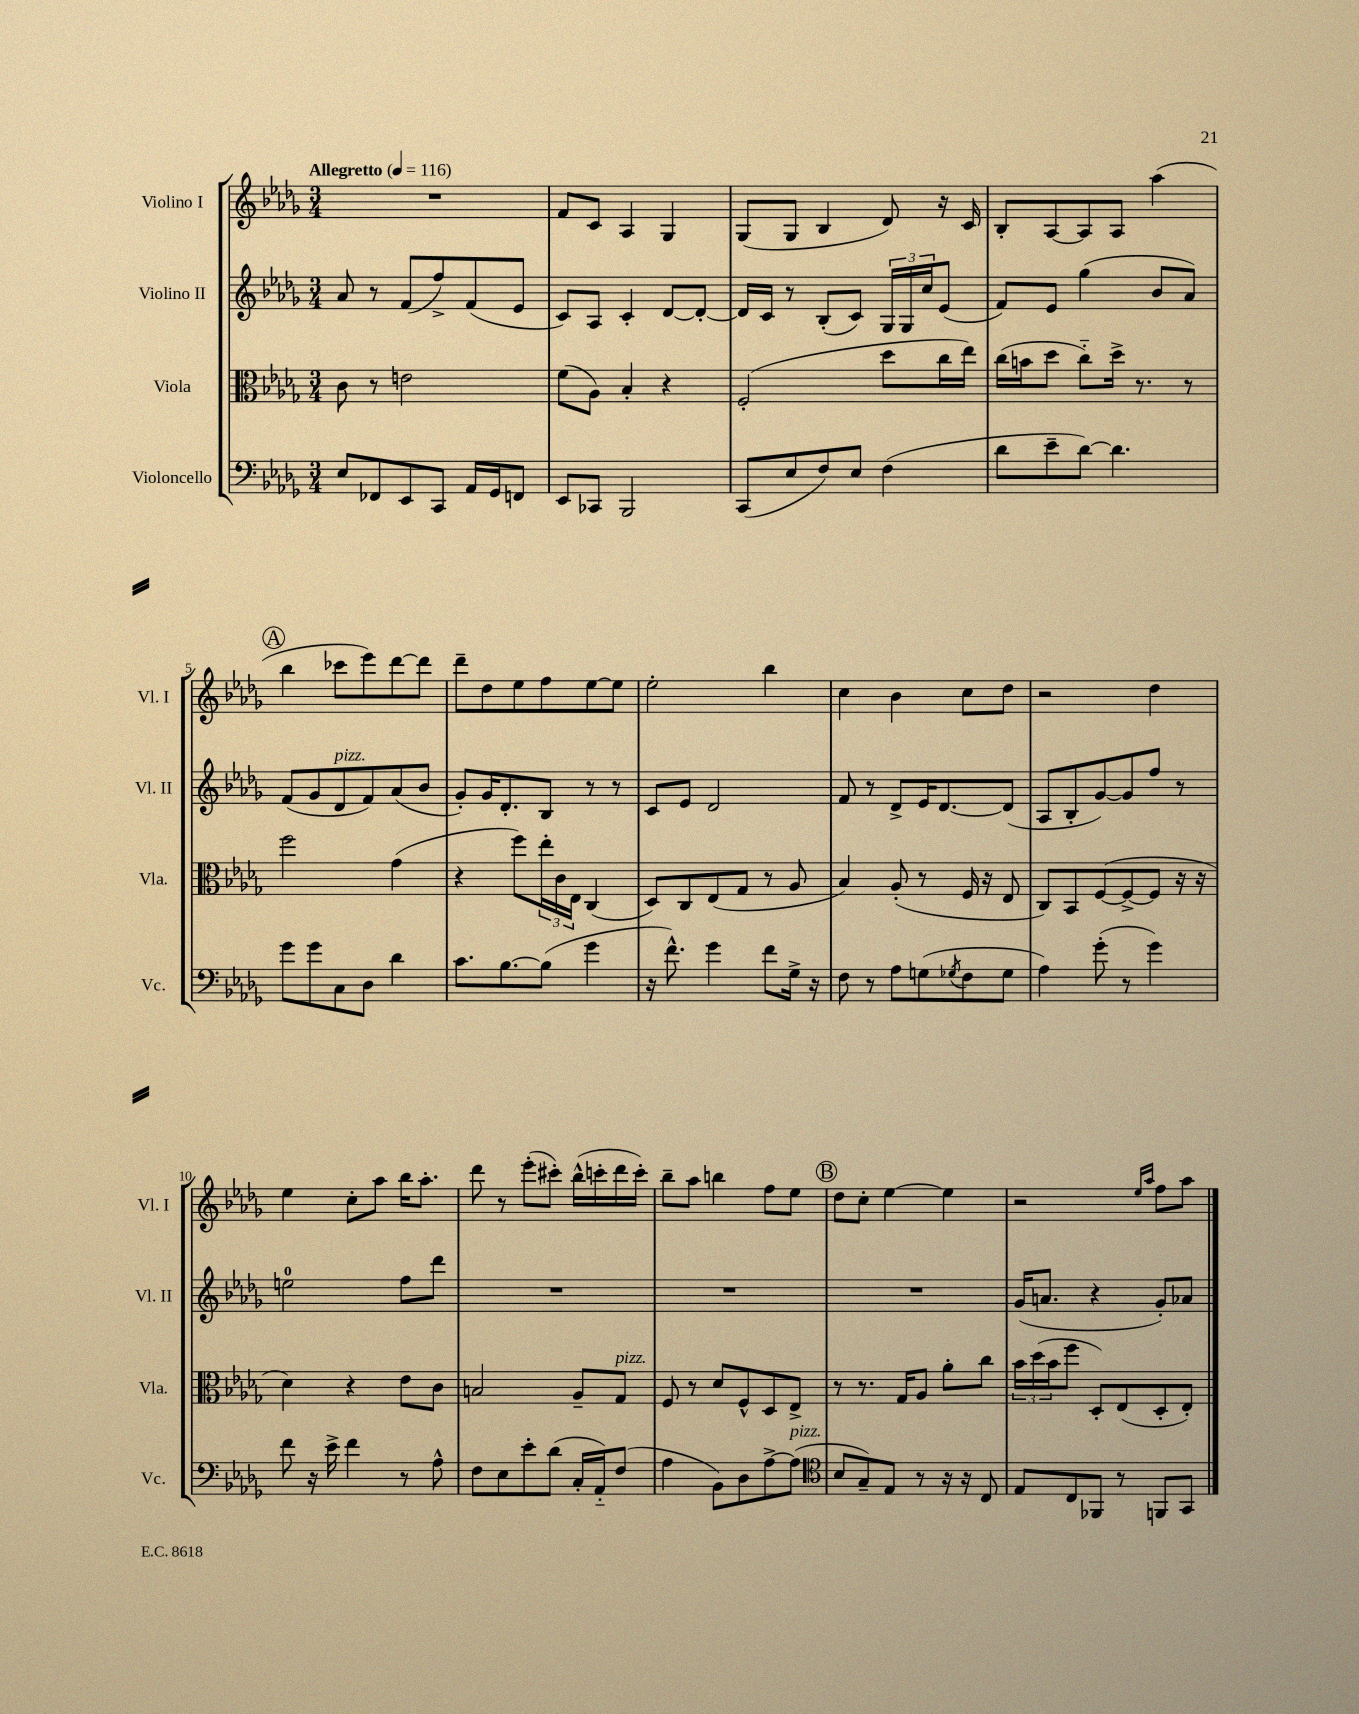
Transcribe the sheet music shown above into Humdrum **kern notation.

**kern	**kern	**kern	**kern
*part4	*part3	*part2	*part1
*staff4	*staff3	*staff2	*staff1
*I"Violoncello	*I"Viola	*I"Violino II	*I"Violino I
*I'Vc.	*I'Vla.	*I'Vl. II	*I'Vl. I
*clefF4	*clefC3	*clefG2	*clefG2
*k[b-e-a-d-g-]	*k[b-e-a-d-g-]	*k[b-e-a-d-g-]	*k[b-e-a-d-g-]
*M3/4	*M3/4	*M3/4	*M3/4
*MM116	*MM116	*MM116	*MM116
=1	=1	=1	=1
!	!	!	!LO:TX:a:B:t=Allegretto
8E-/L	8c\	8a-/	2.r
8FF-X/	8r	8r	.
8EE-/	2en\	(8f/L	.
8CC/J	.	8ff^/)	.
16AA-/LL	.	(8f/	.
16GG-/J	.	.	.
8FFn/J	.	8e-/J	.
=2	=2	=2	=2
8EE-/L	(8f\L	8c/L)	8f/L
8CC-X/J	8A-\J)	8A-/J	8c/J
2BBB-/	4B-'/	4c'/	4A-/
.	4r	[8d-/L	4G-/
.	.	8d-'/J_	.
=3	=3	=3	=3
(8CC/L	(2F'/	16d-/LL]	(8G-/L
.	.	16c/JJ	.
8E-/	.	8r	8G-/J
8F/)	.	(8B-'/L	4B-/
8E-/J	.	8c/J)	.
(4F\	8dd-\L	24G-/LL	8d-/)
.	.	24G-/	.
.	.	24cc/J	.
.	16cc\L	(8e-/J	16r
.	16ee-\JJ)	.	16c/
=4	=4	=4	=4
8d-\L	(16cc\LL	8f/L)	8B-'/L
.	16bn\J	.	.
8e-~\	8dd-\J	8e-/J	[8A-/
[8d-\J)	8cc\L)	(4gg-\	8A-/]
4.d-\]	16dd-^\Jk	.	8A-/J
.	8.r	.	.
.	.	8b-/L	(4aa-\
.	8r	8a-/J)	.
!!LO:LB:g=z
!!LO:REH:place=s1:t=A
=5	=5	=5	=5
8g-\L	2ff\	(8f/L	4bb-\
8g-\	.	8g-/	.
!	!	!LO:TX:a:i:t=pizz.	!
8C\	.	8d-/	8ccc-X\L
8D-\J	.	8f/)	8eee-\)
4d-\	(4g-\	(8a-/	[8ddd-\
.	.	8b-/J	8ddd-\J]
=6	=6	=6	=6
8.c\L	4r	8g-'/L)	8ddd-~\L
.	.	16g-/K	8dd-\
[8.B-\	.	8.d-'/	.
.	8ff\L)	.	8ee-\
(8B-\J]	24ee-'\L	8B-/J	8ff\
.	24c\	.	.
.	24E-\JJ	.	.
4g-\	(4C/	8r	[8ee-\
.	.	8r	8ee-\J]
=7	=7	=7	=7
16r	8D-/L)	8c/L	2ee-'\
8.f^^\)	.	.	.
.	8C/	8e-/J	.
4g-\	(8E-/	2d-/	.
.	8G-/J	.	.
8f\L	8r	.	4bb-\
16G-^\Jk	8A-/	.	.
16r	.	.	.
=8	=8	=8	=8
8F\	4B-/)	8f/	4cc\
8r	.	8r	.
8A-\L	(8A-'/	8d-^/L	4b-\
(8Gn\	8r	16e-/K	.
.	.	[8.d-/	.
8qG-X/	.	.	.
8F\	16F/	.	8cc\L
.	16r	.	.
8G-\J	8E-/	(8d-/J]	8dd-\J
=9	=9	=9	=9
4A-\)	8C/L)	8A-/L	2r
.	8BB-/	8B-'/	.
(8g-'\	([8F/	[8g-/)	.
8r	8F^/_	8g-/]	.
4g-\)	8F/J]	8ff/J	4dd-\
.	16r	8r	.
.	16r	.	.
!!LO:LB:g=z
=10	=10	=10	=10
8f\	4d-\)	2een\	4ee-\
16r	.	.	.
16e-^\	.	.	.
4f\	4r	.	8cc'\L
.	.	.	8aa-\J
8r	8e-\L	8ff\L	16bb-\KL
.	.	.	8.aa-'\J
8A-^^\	8c\J	8ddd-\J	.
=11	=11	=11	=11
8F\L	2Bn/	2.r	8ddd-\
8E-\	.	.	8r
8e-'\	.	.	(8eee-'\L
(8d-\J	.	.	8ccc#X'\J)
16C'/LL	8A-~/L	.	(16bb-^^\LL
16AA-/J)	.	.	16cccn'\
!	!LO:TX:a:i:t=pizz.	!	!
(8F/J	8G-/J	.	16ddd-\
.	.	.	16ccc'\JJ)
=12	=12	=12	=12
4A-\	8F/	2.r	8bb-~\L
.	8r	.	8aa-\J
8BB-\L)	8d-/L	.	4bbn\
8D-\	8F^^/	.	.
[8A-^\	8D-/	.	8ff\L
!LO:TX:a:i:t=pizz.	!	!	!
(8A-\J]	8E-^/J	.	8ee-\J
!!LO:REH:place=s1:t=B
=13	=13	=13	=13
*clefC4	*	*	*
8B-/L	8r	2.r	8dd-\L
8G-~/)	8.r	.	8cc'\J
8E-/J	.	.	[4ee-\
.	16G-/KL	.	.
8r	8A-/J	.	.
16r	8a-'\L	.	4ee-\]
16r	.	.	.
8C/	8cc\J	.	.
=14	=14	=14	=14
8E-/L	24b-\LL	(16g-/KL	2r
.	(24dd-\	.	.
.	.	8.an/J	.
.	24b-\J	.	.
8C/	8ff\J	.	.
8FF-X/J	8D-'/L)	4r	.
8r	(8E-/	.	.
.	.	.	16qqee-/LL
.	.	.	16qqaa-/JJ
8FFn/L	8D-'/	8g-'/L)	8ff\L
8GG-/J	8E-'/J)	8a-X/J	8aa-\J
==	==	==	==
*-	*-	*-	*-
